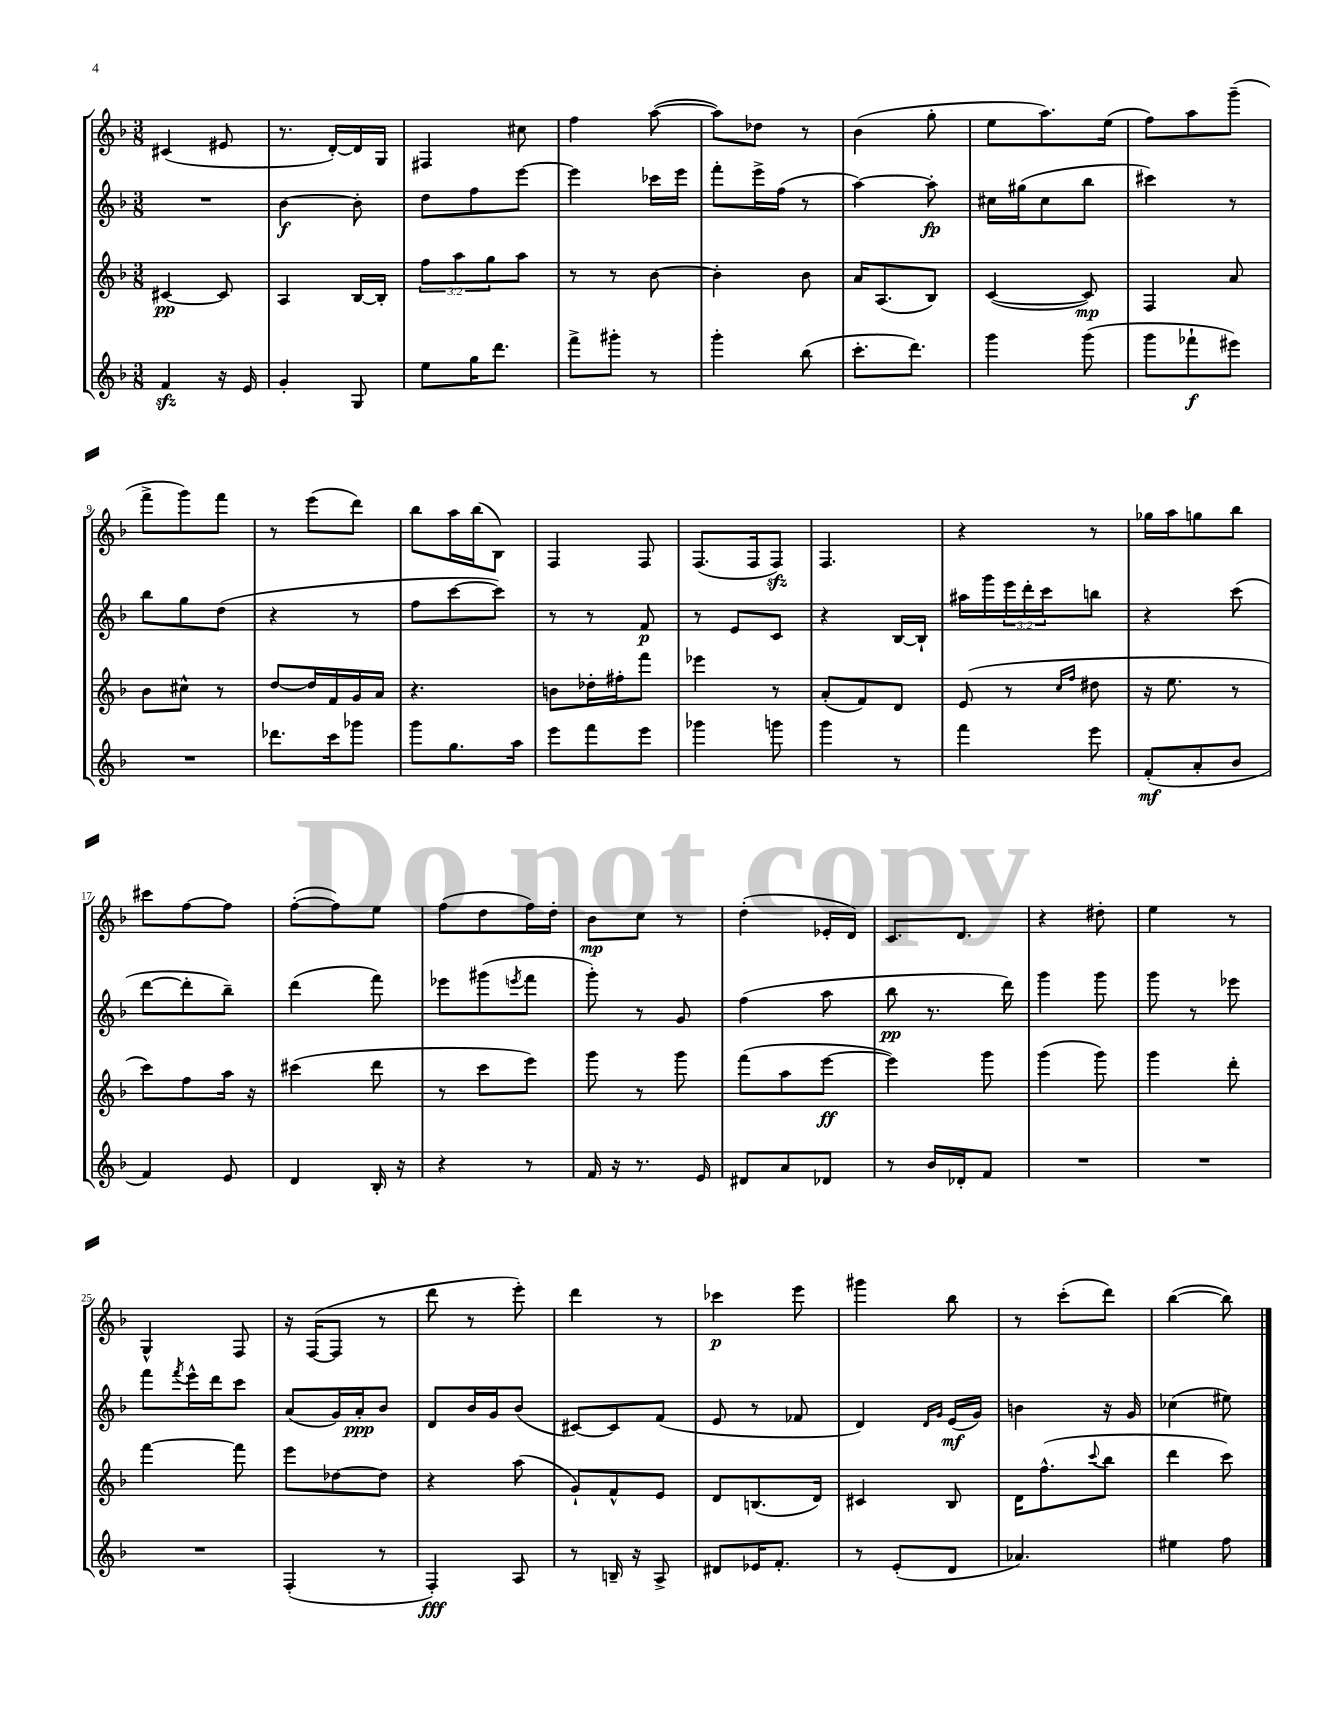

**kern	**kern	**kern	**kern
*staff4	*staff3	*staff2	*staff1
*clefG2	*clefG2	*clefG2	*clefG2
*k[b-]	*k[b-]	*k[b-]	*k[b-]
*M3/8	*M3/8	*M3/8	*M3/8
4f/	[4c#/	4.r	(4c#/
16r	8c#/]	.	8e#/
16e/	.	.	.
=	=	=	=
4g'/	4A/	[4b-\	8.r
.	.	.	[16d'/LL)
8G/	[16B-/LL	8b-'\]	16d/]
.	16B-'/]JJ	.	16G/JJ
=	=	=	=
8ee\L	12ff\L	8dd\L	4F#/
.	12aa\	.	.
16gg\K	.	8ff\	.
.	12gg\	.	.
8.ddd\J	.	.	.
.	8aa\J	[8eee\J	8cc#\
=	=	=	=
8fff^\L	8r	4eee\]	4ff\
8ggg#'\J	8r	.	.
8r	[8b-\	16ccc-\LL	([8aa\
.	.	16eee\JJ	.
=	=	=	=
4ggg'\	4b-'\]	8fff'\L	8aa\]L)
.	.	16eee^\L	8dd-\J
.	.	(16ff\JJ	.
(8bb-\	8b-\	8r	8r
=	=	=	=
8.ccc'\L	16a/LK	[4aa\)	(4b-\
.	(8.A/	.	.
8.ddd\J)	.	.	.
.	8B-/J)	8aa'\]	8gg'\
=	=	=	=
4ggg\	([4c/	16cc#\LL	8ee\L
.	.	(16gg#\J	.
.	.	8cc#\	8.aa\)
(8ggg\	8c/])	8bb-\J	.
.	.	.	(16ee\Jk
=	=	=	=
8ggg\L	4F/	4ccc#\)	8ff\L)
8fff-`\	.	.	8aa\
8eee#\J)	8a/	8r	(8ggg~\J
=	=	=	=
4.r	8b-\L	8bb-\L	8fff^\L
.	8cc#^^\J	8gg\	8ggg\)
.	8r	(8dd\J	8fff\J
=	=	=	=
8.ddd-\L	[8dd/L	4r	8r
.	16dd/]L	.	(8eee\L
16ccc\k	16f/	.	.
8ggg-\J	16g/	8r	8ddd\J)
.	16a/JJ	.	.
=	=	=	=
8ggg\L	4.r	8ff\L	8bb-\L
8.gg\	.	[8ccc\	16aa\L
.	.	.	(16bb-\J
.	.	8ccc\]J)	8B-\J)
16aa\Jk	.	.	.
=	=	=	=
8eee\L	8b\L	8r	4F/
8fff\	16dd-'\L	8r	.
.	16ff#'\J	.	.
8eee\J	8fff\J	8f/	8F/
=	=	=	=
4ggg-\	4eee-\	8r	(8.F/L
.	.	8e/L	.
.	.	.	16F/k
8ggg\	8r	8c/J	8F/J)
=	=	=	=
4ggg\	(8a'/L	4r	4.F/
.	8f/)	.	.
8r	8d/J	[16B-/LL	.
.	.	16B-`/]JJ	.
=	=	=	=
4fff\	(8e/	16aa#\LL	4r
.	.	16ggg\	.
.	8r	24eee\	.
.	.	24ddd'\	.
.	.	24ccc\J	.
.	16qqcc/LL	.	.
.	16qqff/JJ	.	.
8eee\	8dd#\	8bb\J	8r
=	=	=	=
(8f'/L	16r	4r	16gg-\LL
.	8.ee\	.	16aa\J
8a'/	.	.	8gg\
8b-/J	8r	(8ccc\	8bb-\J
=	=	=	=
4f/)	8ccc\L)	[8ddd\L	8ccc#\L
.	8ff\	8ddd'\]	[8ff\
8e/	16aa\Jk	8bb-~\J)	8ff\]J
.	16r	.	.
=	=	=	=
4d/	(4ccc#\	(4ddd\	([8ff'\L
.	.	.	8ff\])
16B-'/	8ddd\	8fff\)	8ee\J
16r	.	.	.
=	=	=	=
4r	8r	8eee-\L	(8ff\L
.	8ccc\L	(8ggg#\	8dd\
.	.	8qeee/	.
8r	8eee\J)	8fff\J	16ff\L)
.	.	.	16dd'\JJ
=	=	=	=
16f/	8ggg\	8ggg'\)	8b-\L
16r	.	.	.
8.r	8r	8r	8cc\J
.	8ggg\	8g/	8r
16e/	.	.	.
=	=	=	=
8d#/L	(8fff\L	(4ff\	(4dd'\
8a/	8aa\	.	.
8d-/J	[8eee\J	8aa\	16e-'/LL
.	.	.	16d/JJ)
=	=	=	=
8r	4eee\])	8bb-\	8.c/L
16b-/LL	.	8.r	.
16d-'/J	.	.	8.d/J
8f/J	8ggg\	.	.
.	.	16ddd\)	.
=	=	=	=
4.r	(4ggg\	4ggg\	4r
.	8ggg\)	8ggg\	8dd#'\
=	=	=	=
4.r	4ggg\	8ggg\	4ee\
.	.	8r	.
.	8ddd'\	8eee-\	8r
=	=	=	=
4.r	[4fff\	8fff\L	4G^^/
.	.	8qfff/	.
.	.	16eee^^\L	.
.	.	16ddd\J	.
.	8fff\]	8ccc\J	8F/
=	=	=	=
(4F'/	8eee\L	(8a/L	16r
.	.	.	([16F/LK
.	[8dd-\	16g/L)	8F/]J
.	.	16a'/J	.
8r	8dd-\]J	8b-/J	8r
=	=	=	=
4F'/)	4r	8d/L	8ddd\
.	.	16b-/L	8r
.	.	16g/J	.
8A/	(8aa\	(8b-/J	8eee'\)
=	=	=	=
8r	8g`/L)	[8c#/L)	4ddd\
16B~/	8f^^/	8c#/]	.
16r	.	.	.
8A^/	8e/J	(8f/J	8r
=	=	=	=
8d#/L	8d/L	8e/	4ccc-\
16e-/K	(8.B/	8r	.
8.f'/J	.	.	.
.	.	8f-/	8eee\
.	16d/Jk)	.	.
=	=	=	=
8r	4c#/	4d/)	4ggg#\
(8e'/L	.	.	.
.	.	16qqd/LL	.
.	.	16qqg/JJ	.
8d/J	8B-/	(16e/LL	8bb-\
.	.	16g/JJ)	.
=	=	=	=
4.a-/)	16d\LK	4b\	8r
.	(8.ff^^\	.	.
.	.	.	(8ccc'\L
.	8qqccc/	.	.
.	8bb-\J	16r	8ddd\J)
.	.	16g/	.
=	=	=	=
4ee#\	4ddd\	(4cc-\	([4bb-\
8ff\	8ccc\)	8ee#\)	8bb-\])
==	==	==	==
*-	*-	*-	*-
